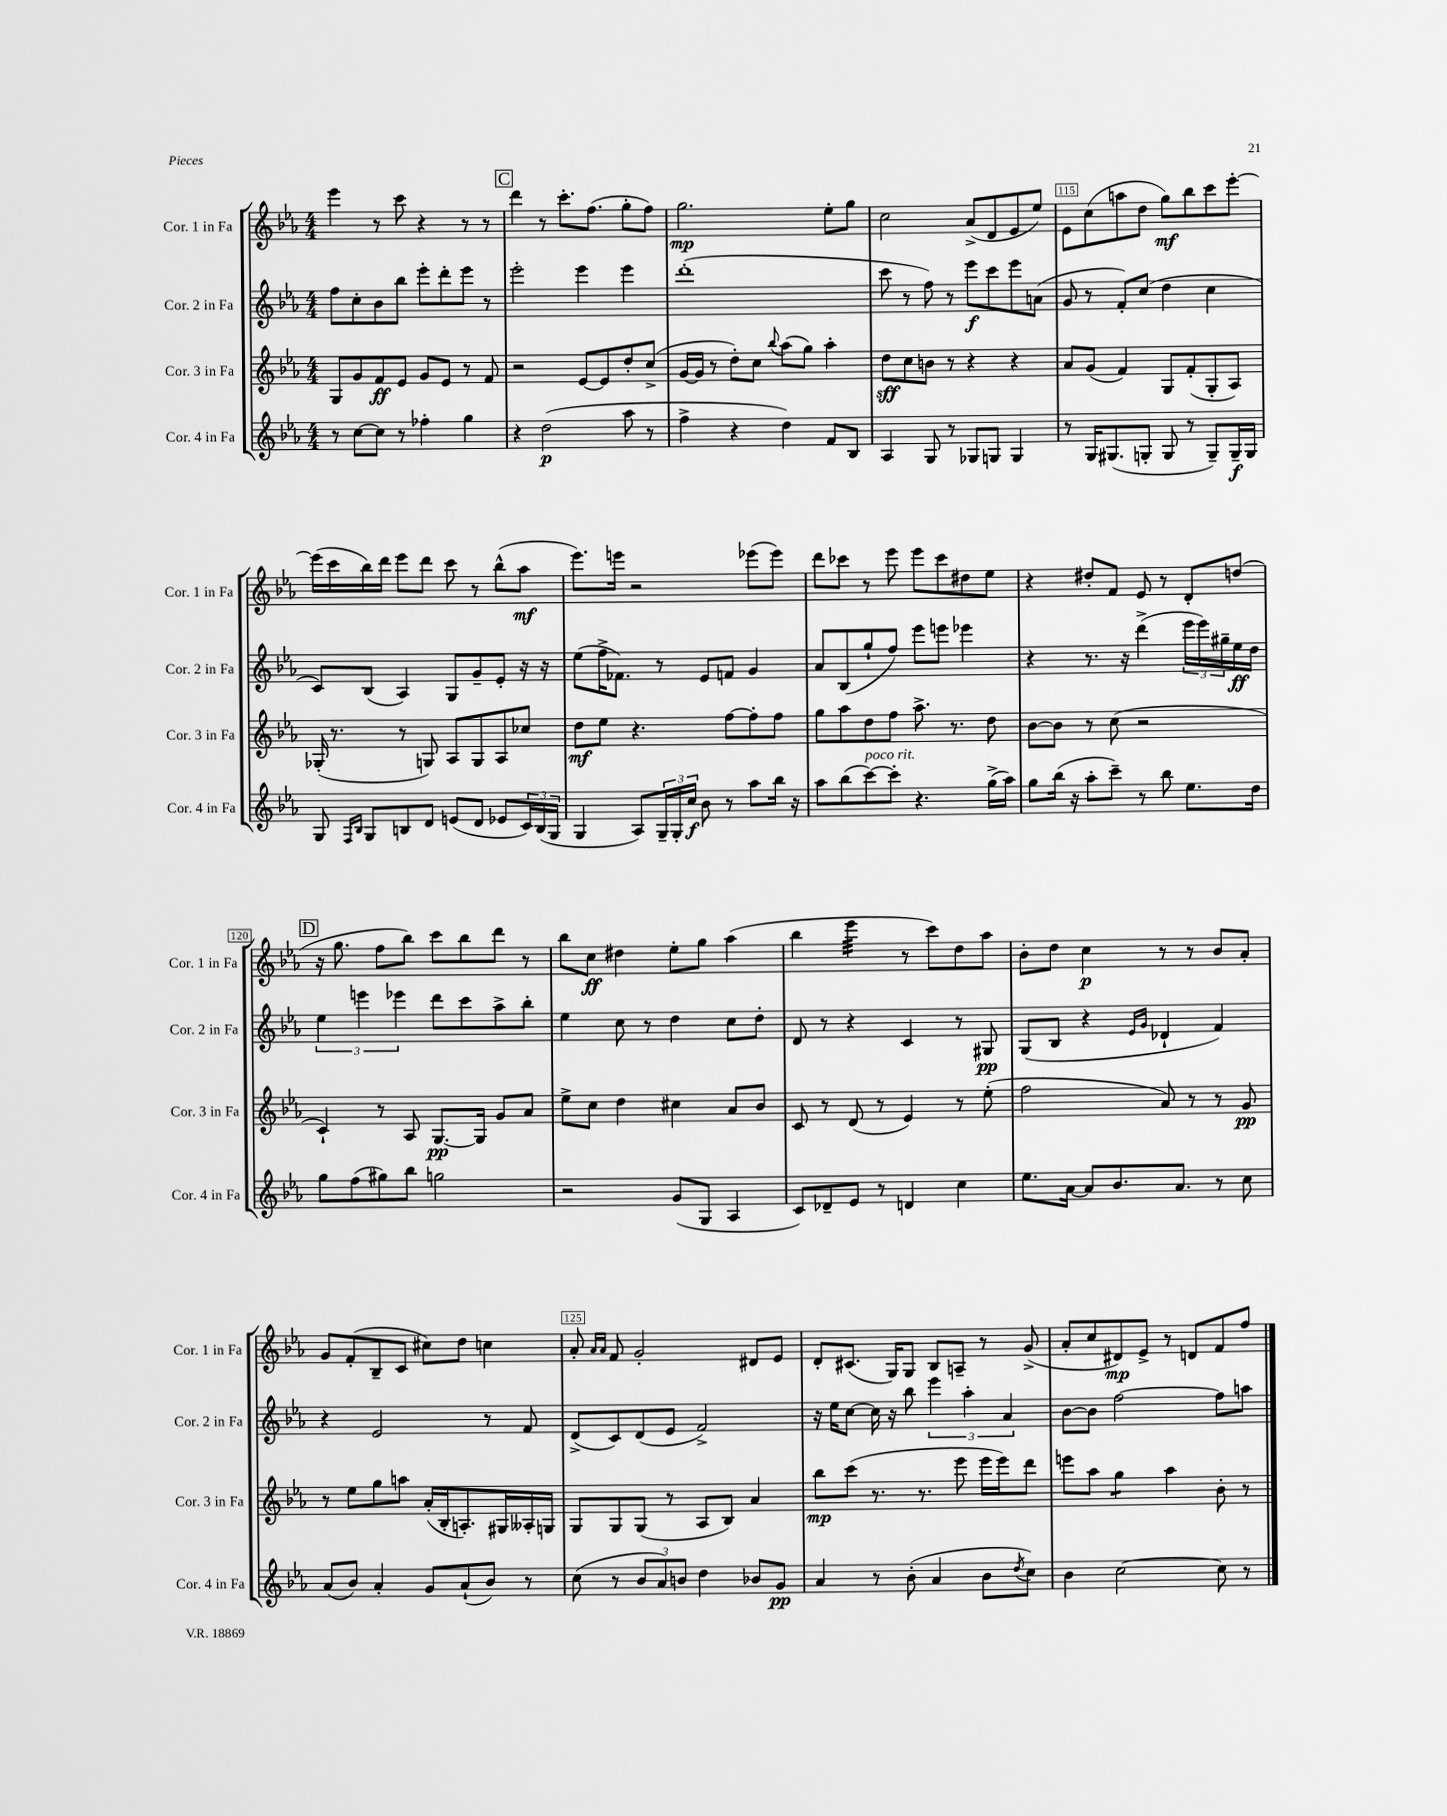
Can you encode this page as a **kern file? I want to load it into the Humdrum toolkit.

**kern	**kern	**kern	**kern
*staff4	*staff3	*staff2	*staff1
*clefG2	*clefG2	*clefG2	*clefG2
*k[b-e-a-]	*k[b-e-a-]	*k[b-e-a-]	*k[b-e-a-]
*M4/4	*M4/4	*M4/4	*M4/4
8r	8G	8ff	4eee-
[8cc	8g	8cc'	.
8cc]	8f	8b-	8r
8r	8e-	8bb-	8ccc
4ff-'	8g	8eee-'	4r
.	8e-	8ddd'	.
4gg	8r	8eee-	8r
.	8f	8r	8r
=	=	=	=
4r	2r	2eee-'	4ddd
(2dd	.	.	8r
.	.	.	8.ccc'
.	[8e-	4eee-	.
.	.	.	(8.ff
.	8e-]	.	.
8aa-	8dd'	4eee-	8gg'
8r	(8cc^	.	8ff)
=	=	=	=
4ff^	[16g	(1ddd'	2.gg
.	16g]	.	.
.	8r	.	.
4r	8dd')	.	.
.	8cc	.	.
.	8qqbb-	.	.
4dd)	(8aa-	.	.
.	8gg)	.	.
8f	4aa-'	.	8ee-'
8B-	.	.	8gg
=	=	=	=
4A-	8dd	8ccc	2cc
.	8cc	8r	.
8G	8b	8ff)	.
8r	8r	8r	.
8G-	4r	8eee-	(8a-^
8G	.	8ccc	8d
4G	4r	8eee-	8e-
.	.	(8a	8ee-)
=	=	=	=
8r	8a-	8g	8e-
16G	(8g	8r	(8cc
(8.G#	.	.	.
.	4f)	8f')	8aa
8G'	.	(8cc	8dd
8G	8G	4dd	8gg)
8r	(8f'	.	8bb-
8G~)	8G'	4cc	8ccc
16G~	8A-)	.	[8eee-'
16G	.	.	.
=	=	=	=
8G	(16G-'	8c)	(16eee-]
.	8.r	.	16ccc
16qqF	.	.	.
16qqB-	.	.	.
8G	.	(8B-	16bb-)
.	.	.	16ddd
8B	8r	4A-)	8eee-
8d	8G)	.	8ddd
(8e	8A-	8G	8ccc
8d	8G	8g~	8r
8e-	8A-	8e-'	(8bb-^^
24c)	8cc-	16r	8aa-
(24B	.	.	.
.	.	16r	.
24G	.	.	.
=	=	=	=
4G	8dd	(8ee-	8.eee-)
.	8ee-	16ff^	.
.	.	8.f-)	16eee
8A-)	4.r	.	2r
24G~	.	8r	.
24G'	.	.	.
24cc	.	.	.
8b-	.	8e-	.
8r	[8ff	8f	.
8aa-	8ff']	4g	(8eee-
16bb-	8ff	.	8eee-)
16r	.	.	.
=	=	=	=
8aa-	8gg	8a-	8ddd
(8bb-	8aa-	(8B-	8ccc-
[8ccc)	8dd	8gg`	8r
8ccc']	8ff	8ff)	8eee-
4.r	8.aa-^	8eee-	8eee-
.	.	8eee	8ccc-
.	8.r	.	.
.	.	4eee-	8dd#
(16gg^	8dd	.	8ee-
16aa-)	.	.	.
=	=	=	=
8gg	[8b-	4r	4r
(16bb-	8b-]	.	.
16r	.	.	.
8aa-'	8r	8.r	8dd#'
8ccc~)	(8cc	.	8f
.	.	16r	.
8r	2r	(4ddd^	8e-
8bb-	.	.	8r
8.ee-	.	24eee-	8d'
.	.	24eee-)	.
.	.	24gg#~	.
.	.	16ee-	(8dd
16dd	.	16dd	.
=	=	=	=
8gg	4c`)	6ee-	16r
.	.	.	8.gg
(8ff	.	.	.
.	.	6eee	.
8gg#)	8r	.	8ff
.	.	6eee-	.
8bb-	8A-	.	8bb-)
2gg	[8.G	8ddd	8ccc
.	.	8ccc	8bb-
.	16G]	.	.
.	8g	8aa-^	8ddd
.	8a-	8bb-'	8r
=	=	=	=
2r	8ee-^	4ee-	8bb-
.	8cc	.	8cc
.	4dd	8cc	4dd#
.	.	8r	.
(8g	4cc#	4dd	8ee-'
8G	.	.	8gg
4A-	8a-	8cc	(4aa-
.	8b-	8dd'	.
=	=	=	=
8c)	8c	8d	4bb-
8d-~	8r	8r	.
8e-	(8d	4r	4eee-
8r	8r	.	.
4d	4e-)	4c	8r
.	.	.	8ccc)
4cc	8r	8r	8dd
.	(8ee-'	8G#	8aa-
=	=	=	=
8.ee-	2ff	(8G	8b-'
.	.	8B-	8dd
[16a-	.	.	.
8a-]	.	4r	4cc
8.b-	.	.	.
.	.	16qqe-	.
.	.	16qqg	.
.	8a-)	4d-`	8r
8.a-	.	.	.
.	8r	.	8r
8r	8r	4f)	8b-
8cc	8g	.	8a-'
=	=	=	=
(8a-	8r	4r	8g
8b-)	8ee-	.	(8f'
4a-'	8gg	2e-	8B-~
.	8aa	.	8c
8g	(16a-'	.	8cc#)
.	16B-'	.	.
(8a-`	8.A')	.	8dd
8b-)	.	8r	4cc
.	16G#	.	.
8r	16A--'	8f	.
.	16G	.	.
=	=	=	=
(8cc	8G	(8d^	8a-'
.	.	.	16qqa-
.	.	.	16qqa-
8r	8G	8c)	8f
12b-	(8G	(8d	2g'
12a-)	.	.	.
.	8r	8e-	.
12b	.	.	.
4dd	8A-	2f^)	.
.	8B-)	.	.
8b-	4a-	.	8d#
8g	.	.	8e-
=	=	=	=
4a-	8bb-	16r	8d'
.	.	16ee-	.
.	(8ccc	[8cc	(8.c#
8r	8.r	16cc]	.
.	.	16r	16G)
(8b-'	.	8bb-	8G
.	8.r	.	.
4a-	.	6eee-	8B-
.	8eee-	.	8A~
.	.	6aa-'	.
8b-	16eee-	.	8r
.	16eee-)	.	.
.	.	6a-	.
8qdd	.	.	.
8cc)	8ddd	.	(8g^
=	=	=	=
4b-	8eee	[8b-	8a-'
.	8aa-	8b-]	8cc
[2cc	4gg	[2ff	8d#)
.	.	.	8e-^
.	4aa-	.	8r
.	.	.	8d
8cc]	8b-'	8ff]	8f
8r	8r	8aa	8ff
==	==	==	==
*-	*-	*-	*-
